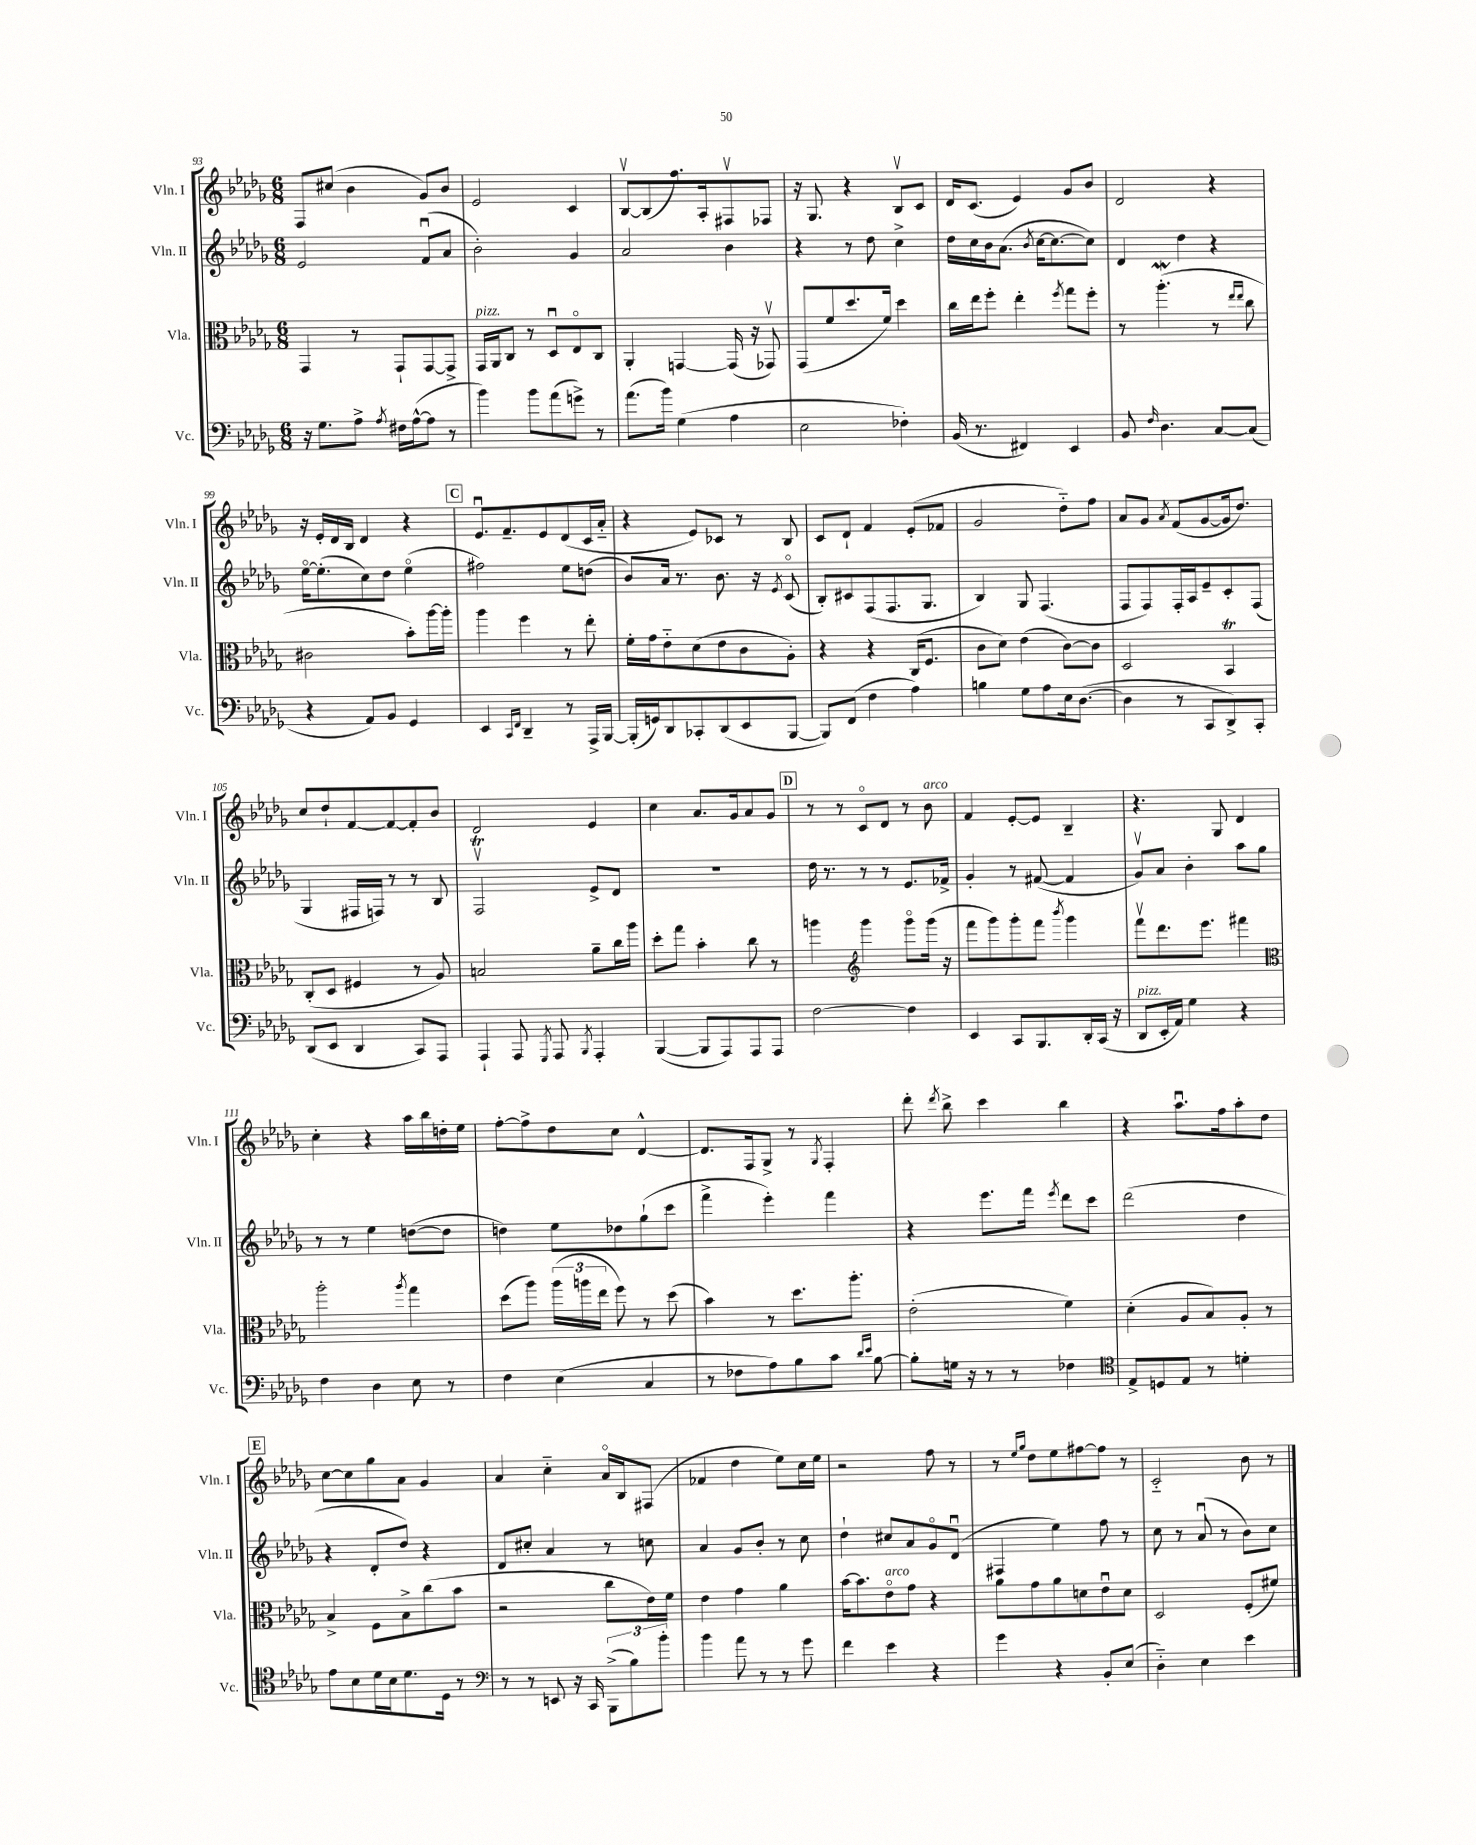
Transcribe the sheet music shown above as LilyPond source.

<<
\new StaffGroup <<
\new Staff = "s0" \with { instrumentName = "Vln. I" shortInstrumentName = "Vln. I" } {
    \clef treble \key des \major \numericTimeSignature \time 6/8
    \autoBeamOff f8[ cis''8]( bes'4 ges'8[) bes'8] |
    ees'2 c'4 |
    bes8[~\upbow bes8( f''8.) aes16-. fis8\upbow fes8] |
    r16 ges8. r4 bes8[\upbow c'8] |
    des'16[ c'8.]( ees'4) ges'8[ bes'8] |
    des'2 r4 |
    r16 ees'16[-. des'16 bes16] des'4 r4 |
    \mark \markup { \box "C" } ees'8.[\downbow f'8.-- ees'8 des'8( c'16 aes'16]-_ |
    r4 ees'8[) ces'8] r8 bes8 |
    c'8[ des'8]-! f'4 ees'8[-.( fes'8] |
    ges'2 des''8[-_) f''8] |
    aes'8[ ges'8] \acciaccatura { aes'8 } f'8[( ges'8~ ges'16 des''8.]) |
    c''8[ des''8-! f'8~ f'8~ f'8-. bes'8] |
    des'2 ees'4 |
    c''4 aes'8.[ ges'16 aes'8 ges'8] |
    \mark \markup { \box "D" } r8 r8 c'8[\flageolet des'8] r8 bes'8^\markup { \italic "arco" } |
    f'4 ees'8[~-. ees'8] bes4-- |
    r4. ges8 des'4 |
    c''4-. r4 aes''16[ bes''16 d''16-. ees''16] |
    f''8[~-. f''8-> des''8 c''8] des'4~-^ |
    des'8.[ f16 ges8]-> r8 \acciaccatura { ges8 } f4-. |
    des'''8-. \acciaccatura { des'''8 } bes''8-> c'''4 bes''4 |
    r4 aes''8.[\downbow f''16 aes''8-. des''8] |
    \mark \markup { \box "E" } c''8[~ c''8 ges''8 aes'8] ges'4 |
    aes'4 c''4-_ aes'16[\flageolet bes16 fis8]( |
    fes'4 des''4 ees''8[) c''16 ees''16] |
    r2 f''8 r8 |
    r8 \grace { ees''16[ ges''16] } des''8[ ees''8 fis''8~ fis''8] r8 |
    c'2-_ bes'8 r8 \bar "|." |
}
\new Staff = "s1" \with { instrumentName = "Vln. II" shortInstrumentName = "Vln. II" } {
    \clef treble \key des \major \numericTimeSignature \time 6/8
    \autoBeamOff ees'2 f'8[\downbow( aes'8] |
    bes'2-.) ges'4 |
    aes'2 bes'4 |
    r4 r8 des''8 c''4-> |
    des''16[ c''16 bes'16 aes'8.]( \acciaccatura { bes'8 } c''16[~ c''8.~ c''8]) |
    des'4 des''4 r4 |
    ees''16[~\flageolet ees''8.-.( c''8) des''8] ees''4\flageolet( |
    \mark \markup { \box "C" } fis''2) ees''8[ d''8]( |
    bes'8[) aes'16] r8. bes'8. r16 \acciaccatura { ees'8 } c'8\flageolet( |
    bes8[-.) cis'8 f8( f8. ges8.] |
    bes4) ges8 f4.( |
    f8[ f8) f16-. aes16 ees'8-- c'8-. f8]( |
    ges4 fis16[ f16]) r8 r8 bes8 |
    f2\upbow\trill ees'8[-> des'8] |
    R2. |
    \mark \markup { \box "D" } des''16 r8. r8 r8 ees'8.[ fes'16]-> |
    ges'4-. r8 fis'8~( fis'4 |
    ges'8[\upbow) aes'8] bes'4-. aes''8[ ges''8] |
    r8 r8 ees''4 d''8[~( d''8] |
    d''4) ees''8[ des''8 ges''8-!( c'''8] |
    f'''4-> ees'''4-.) f'''4 |
    r4 ees'''8.[ f'''16] \acciaccatura { ees'''8 } des'''8[ c'''8] |
    des'''2( des''4 |
    \mark \markup { \box "E" } r4 des'8[-. des''8]) r4 |
    des'8[ cis''8]-. aes'4 r8 c''8 |
    aes'4 ges'8[ bes'8]-. r8 c''8 |
    des''4-! cis''8[ aes'8 ges'8\flageolet des'8]\downbow( |
    fis4 ees''4) f''8 r8 |
    c''8 r8 aes'8\downbow( r8 bes'8[) c''8] \bar "|." |
}
\new Staff = "s2" \with { instrumentName = "Vla." shortInstrumentName = "Vla." } {
    \clef alto \key des \major \numericTimeSignature \time 6/8
    \autoBeamOff ges,4 r8 ges,8[-! ges,8~ ges,8]-> |
    ges,16[^\markup { \italic "pizz." } aes,16 c8] r8 des8[\downbow ees8\flageolet c8] |
    aes,4-. g,4~ g,16( r16 ges,8\upbow) |
    ges,8[( f'8 des''8. f'16]) des''4 |
    c''16[ ees''16 f''8]-. ees''4-. \acciaccatura { f''8 } ges''8[ f''8]-. |
    r8 aes''4.-.\mordent( r8 \grace { ees''16[ ees''16] } c''8 |
    cis'2 bes'8[-.) aes''16~ aes''16]-. |
    \mark \markup { \box "C" } aes''4 f''4 r8 ees''8-. |
    f'16[-. ges'16 ees'8-_ des'8( ees'8 c'8 aes8]-.) |
    r4 r4 c16[( f8.] |
    c'8[ des'8]) ees'4( c'8[~) c'8] |
    des2 bes,4\trill |
    c8[-.( des8] fis4 r8 aes8) |
    b2 aes'8[-- c''16 aes''16] |
    des''8[-. ges''8] bes'4-. c''8 r8 |
    \mark \markup { \box "D" } a''4 \clef treble ges'''4 ges'''8[\flageolet ges'''16]( r16 |
    f'''8[ ges'''8) ges'''8-. f'''8] \acciaccatura { bes'''8 } ges'''4 |
    f'''8[\upbow des'''8. ees'''8.] fis'''4 |
    \clef alto aes''2-. \acciaccatura { aes''8 } ges''4 |
    des''8[( aes''8]) \tuplet 3/2 { aes''16[( a''16 ees''16] } f''8) r8 des''8( |
    bes'4) r8 des''8.[ aes''8.]-. |
    ees'2-.( f'4) |
    des'4-.( aes8[ bes8) aes8]-. r8 |
    \mark \markup { \box "E" } bes4-> f8[ bes8-> c''8( bes'8] |
    r2 c''8[ ees'16) f'16] |
    ees'4 ges'4 aes'4 |
    bes'16[~ bes'8. ees'8\flageolet^\markup { \italic "arco" } ges'8] r4 |
    aes'8[ ges'8 aes'8 d'8 ees'8\downbow d'8] |
    des2 f8[-.( fis'8]) \bar "|." |
}
\new Staff = "s3" \with { instrumentName = "Vc." shortInstrumentName = "Vc." } {
    \clef bass \key des \major \numericTimeSignature \time 6/8
    \autoBeamOff r16 ges8.[ aes8]-> \acciaccatura { aes8 } fis16[ aes16~-^( aes8] r8 |
    bes'4) bes'8[ aes'8( g'8]->) r8 |
    aes'8.[( bes'16]) ges4( aes4 |
    ees2 fes4-.) |
    bes,16( r8. fis,4) ees,4 |
    bes,8 \grace { f16 } des4. c8[~ c8]( |
    r4 aes,8[) bes,8] ges,4 |
    \mark \markup { \box "C" } ees,4 \grace { c,16[ f,16] } des,4-- r8 aes,,16[-> bes,,16]~ |
    bes,,16[-.( g,16) des,8 ces,8-. des,8( ees,8 bes,,8]~ |
    bes,,8[) f,8]( f4 aes4) |
    b4 ges8[ aes8 ees16 des8.]~( |
    des4 r8 c,8[ des,8->) c,8]-. |
    des,8[( ees,8] des,4 c,8[) aes,,8] |
    aes,,4-! aes,,8 \acciaccatura { ges,,8 } aes,,8 \acciaccatura { bes,,8 } aes,,4-. |
    bes,,4~( bes,,8[ aes,,8) aes,,8 aes,,8] |
    \mark \markup { \box "D" } f2~ f4 |
    ees,4 c,8[ bes,,8. des,16-. c,16]( r16 |
    des,8[^\markup { \italic "pizz." } ees,16-. aes,16]) ges4 r4 |
    f4 des4 ees8 r8 |
    f4 ees4( c4 |
    r8 fes8[ aes8) bes8 c'8] \grace { des'16[ ees'16] } bes8~ |
    bes8[-. g16] r16 r8 r8 fes4 |
    \clef tenor ees8[-> d8 ees8] r8 d'4-. |
    \mark \markup { \box "E" } ees'8[ bes8 des'16 bes16 des'8. des16] r8 |
    \clef bass r8 r8 e,8 r16 c,16 \tuplet 3/2 { bes,,8[->( bes8) bes'8]-. } |
    bes'4 aes'8 r8 r8 ges'8 |
    f'4 ees'4 r4 |
    ges'4 r4 bes,8[-. ees8]( |
    des4-_) ees4 ees'4 \bar "|." |
}
>>
>>
\layout { \context { \Score currentBarNumber = #93 } }
